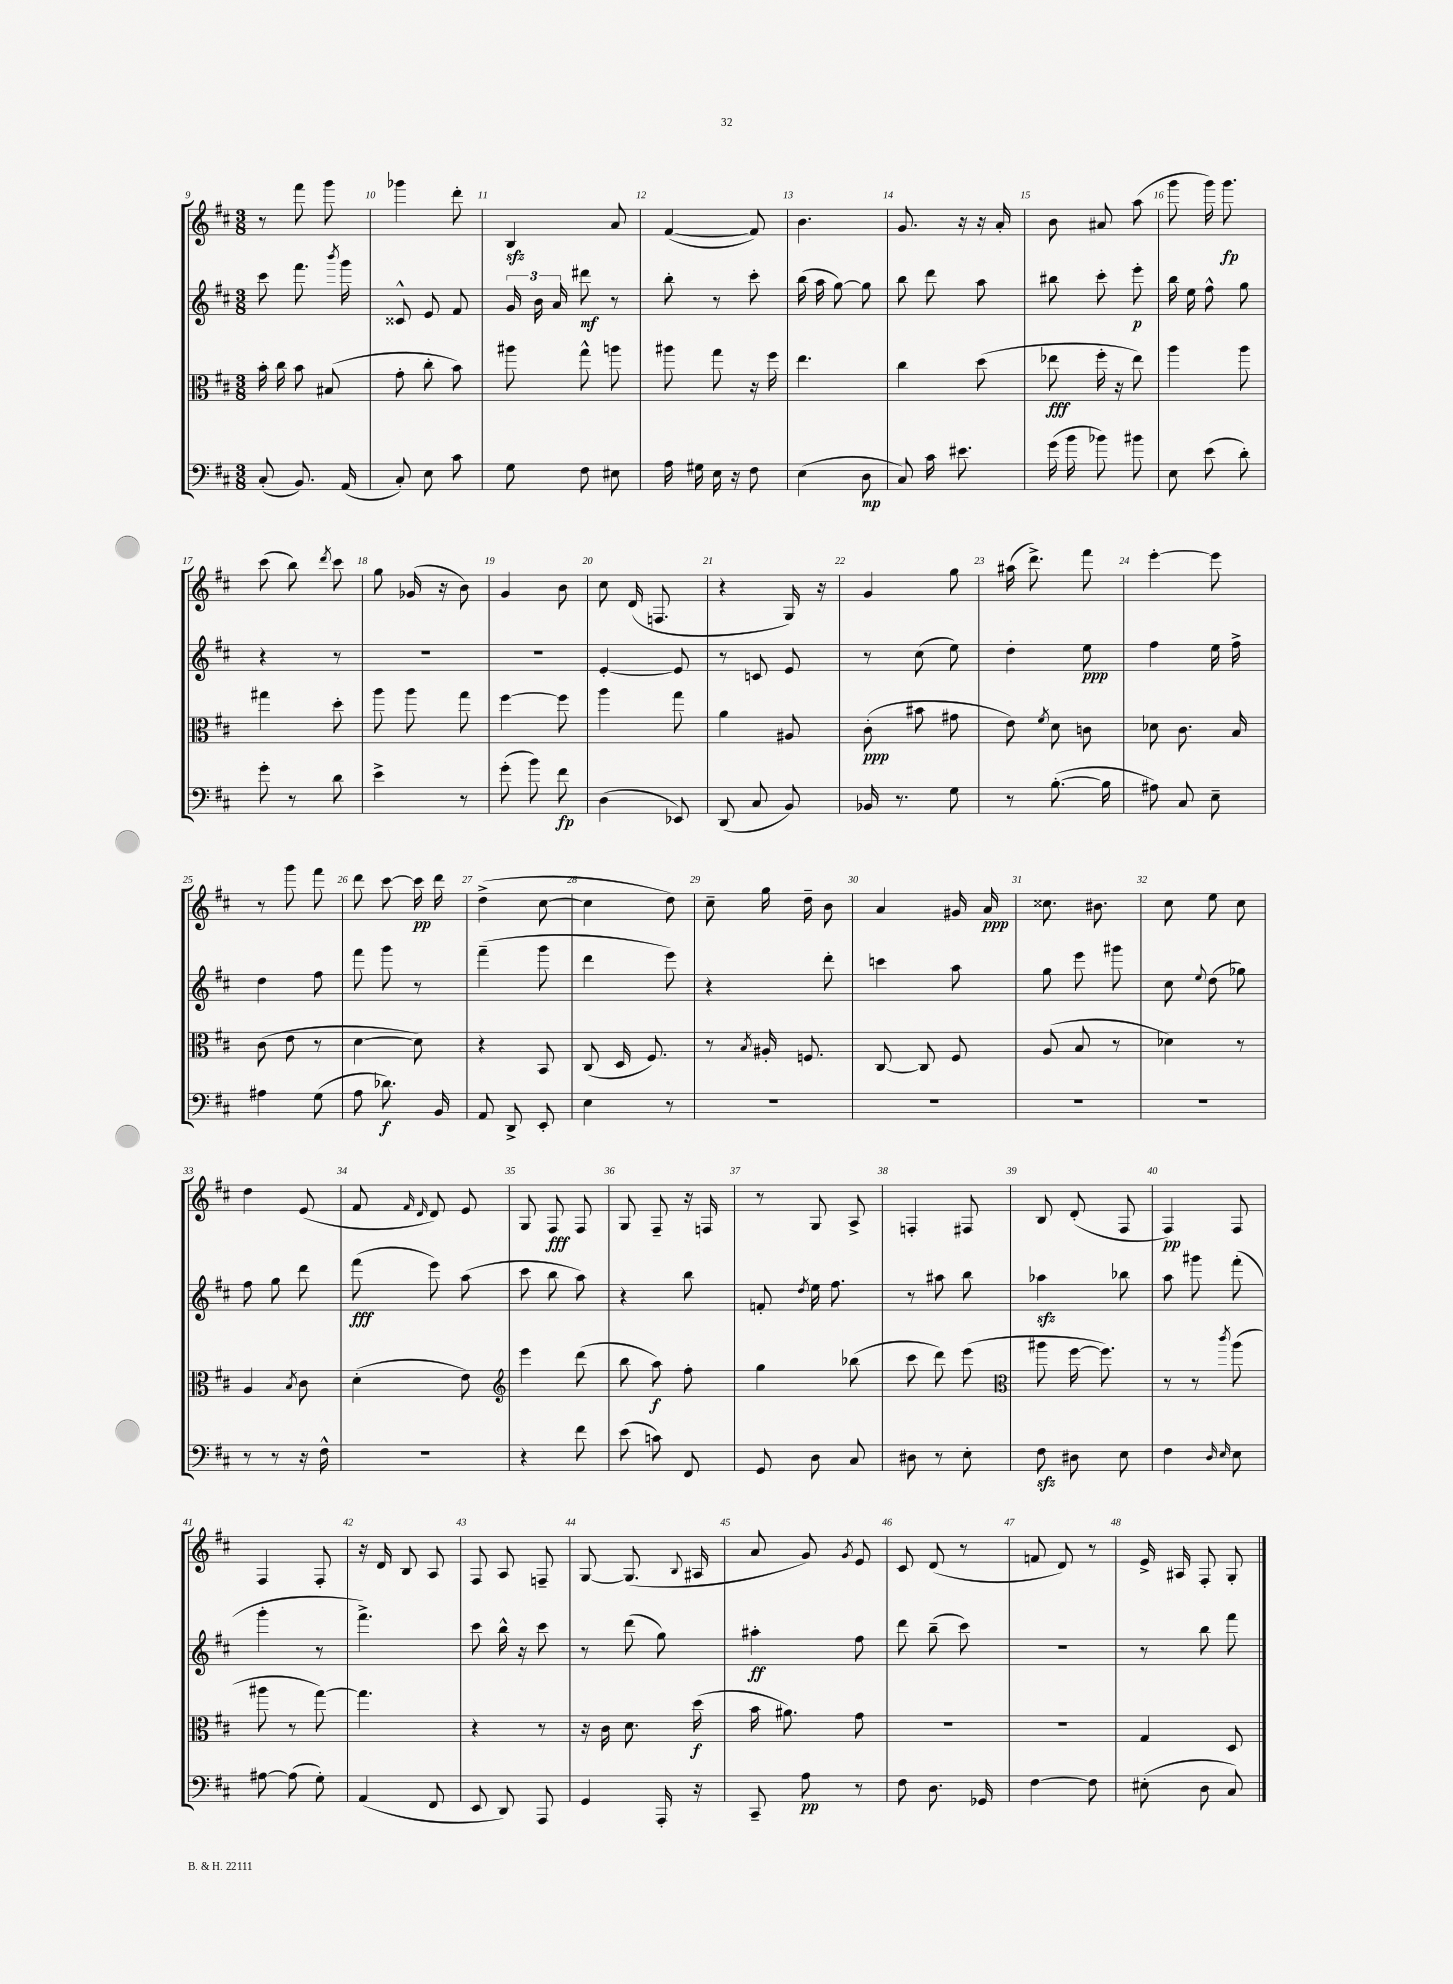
<<
\new StaffGroup <<
\new Staff = "s0" {
    \clef treble \key d \major \numericTimeSignature \time 3/8
    \autoBeamOff r8 fis'''8 g'''8 |
    ges'''4 d'''8-. |
    b4\sfz a'8 |
    fis'4~( fis'8) |
    b'4. |
    g'8. r16 r16 a'16-. |
    b'8 ais'8 a''8( |
    g'''8 g'''16) g'''8.\fp |
    cis'''8( b''8) \acciaccatura { d'''8 } cis'''8 |
    g''8 ges'16( r16 b'8) |
    g'4 b'8 |
    cis''8 d'16( f8. |
    r4 g16) r16 |
    g'4 g''8 |
    ais''16( d'''8.->) fis'''8 |
    e'''4~-. e'''8 |
    r8 g'''8 fis'''8 |
    d'''8 cis'''8~ cis'''16\pp d'''16 |
    d''4->( cis''8~ |
    cis''4 d''8) |
    cis''8-- g''16 d''16-- b'8 |
    a'4 gis'16 a'16\ppp |
    cisis''8. bis'8. |
    cis''8 e''8 cis''8 |
    d''4 e'8( |
    fis'8 \grace { fis'16 d'16 } d'8) e'8 |
    g8 fis8\fff fis8 |
    g8 fis8-- r16 f16 |
    r8 g8 a8-> |
    f4-. fis8 |
    b8 d'8-.( fis8 |
    fis4\pp) fis8 |
    fis4 fis8-. |
    r16 d'16 b8 a8 |
    fis8 a8 f8-- |
    g8~ g8.( \appoggiatura { b8 } ais16 |
    a'8 g'8) \acciaccatura { g'8 } e'8 |
    cis'8 d'8( r8 |
    f'8 d'8) r8 |
    e'16-> ais16 fis8-. g8-. \bar "|." |
}
\new Staff = "s1" {
    \clef treble \key d \major \numericTimeSignature \time 3/8
    \autoBeamOff cis'''8 fis'''8. \acciaccatura { b'''8 } g'''16 |
    cisis'8-^ e'8 fis'8 |
    \tuplet 3/2 { g'16 b'16 a'16 } dis'''8\mf r8 |
    b''8-. r8 cis'''8-. |
    b''16( a''16 g''8~) g''8 |
    b''8 d'''8 a''8 |
    bis''8 cis'''8-. e'''8-.\p |
    b''16 e''16 fis''8-^ g''8 |
    r4 r8 |
    R4. |
    R4. |
    e'4~-. e'8 |
    r8 c'8 e'8 |
    r8 cis''8( e''8) |
    d''4-. e''8\ppp |
    fis''4 e''16 fis''16-> |
    d''4 fis''8 |
    fis'''8 g'''8 r8 |
    fis'''4--( g'''8 |
    d'''4 e'''8) |
    r4 d'''8-. |
    c'''4 a''8 |
    g''8 e'''8 gis'''8 |
    cis''8 \appoggiatura { e''8 } d''8( ges''8) |
    fis''8 g''8 d'''8 |
    fis'''8\fff( e'''8) a''8( |
    cis'''8 b''8 a''8) |
    r4 b''8 |
    f'8-. \acciaccatura { d''8 } e''16 fis''8. |
    r8 ais''8 b''8 |
    aes''4\sfz bes''8 |
    a''8 gis'''8 fis'''8-.( |
    g'''4-. r8 |
    fis'''4.->) |
    cis'''8 b''16-^ r16 cis'''8 |
    r8 d'''8( g''8) |
    ais''4-.\ff fis''8 |
    d'''8 b''8--( cis'''8) |
    R4. |
    r8 b''8 fis'''8 \bar "|." |
}
\new Staff = "s2" {
    \clef alto \key d \major \numericTimeSignature \time 3/8
    \autoBeamOff b'16-. cis''16 b'8 bis8( |
    g'8-. cis''8-. b'8) |
    ais''8 g''8-^ a''8 |
    ais''8 g''8 r16 fis''16 |
    e''4. |
    cis''4 d''8( |
    ees''8\fff fis''16-. r16 ees''8) |
    a''4 a''8 |
    gis''4 d''8-. |
    a''8 a''8 g''8 |
    fis''4~ fis''8 |
    a''4 g''8 |
    a'4 ais8 |
    cis'8-.\ppp( bis'8 gis'8 |
    e'8) \acciaccatura { fis'8 } d'8 c'8 |
    des'8 cis'8. b16 |
    cis'8( e'8 r8 |
    d'4~ d'8) |
    r4 b,8 |
    cis8( d16 fis8.) |
    r8 \acciaccatura { b8 } ais16-. f8. |
    cis8~ cis8 fis8 |
    a8( b8 r8 |
    des'4) r8 |
    a4 \acciaccatura { b8 } cis'8 |
    d'4-.( e'8) |
    \clef treble e'''4 d'''8( |
    b''8 a''8\f) fis''8-. |
    g''4 bes''8( |
    cis'''8 d'''8) e'''8( |
    \clef alto ais''8 fis''16~ fis''8.) |
    r8 r8 \acciaccatura { cis'''8 } a''8( |
    ais''8 r8 g''8~) |
    g''4. |
    r4 r8 |
    r16 cis'16 d'8. d''16\f( |
    b'16 ais'8.) g'8 |
    R4. |
    R4. |
    g4 d8 \bar "|." |
}
\new Staff = "s3" {
    \clef bass \key d \major \numericTimeSignature \time 3/8
    \autoBeamOff cis8-.( b,8.) a,16( |
    cis8-.) e8 cis'8 |
    g8 fis8 eis8 |
    a16 gis16 e16 r16 fis8 |
    e4( d8\mp |
    cis8) cis'16 eis'8. |
    g'16( b'16 bes'8) bis'8 |
    e8 e'8( d'8-.) |
    g'8-. r8 d'8 |
    e'4-> r8 |
    g'8-.( b'8) fis'8\fp |
    d4( ees,8) |
    d,8( cis8 b,8) |
    bes,16 r8. g8 |
    r8 b8.~-.( b16 |
    ais8) cis8 e8-- |
    ais4 g8( |
    a8 des'8.\f) b,16 |
    a,8 d,8-> e,8-. |
    e4 r8 |
    R4. |
    R4. |
    R4. |
    R4. |
    r8 r8 r16 fis16-^ |
    r4. |
    r4 fis'8 |
    e'8( c'8) fis,8 |
    g,8 d8 cis8 |
    dis8 r8 e8-. |
    fis8\sfz dis8 e8 |
    fis4 \grace { d16 e16 } e8 |
    ais8~ ais8( g8-.) |
    a,4( fis,8 |
    e,8 d,8) a,,8 |
    g,4 a,,16-. r16 |
    cis,8-- a8\pp r8 |
    fis8 d8. ges,16 |
    fis4~ fis8 |
    eis8-.( d8 cis8) \bar "|." |
}
>>
>>
\layout { \context { \Score currentBarNumber = #9 \override BarNumber.break-visibility = ##(#f #t #t) barNumberVisibility = #all-bar-numbers-visible } }
